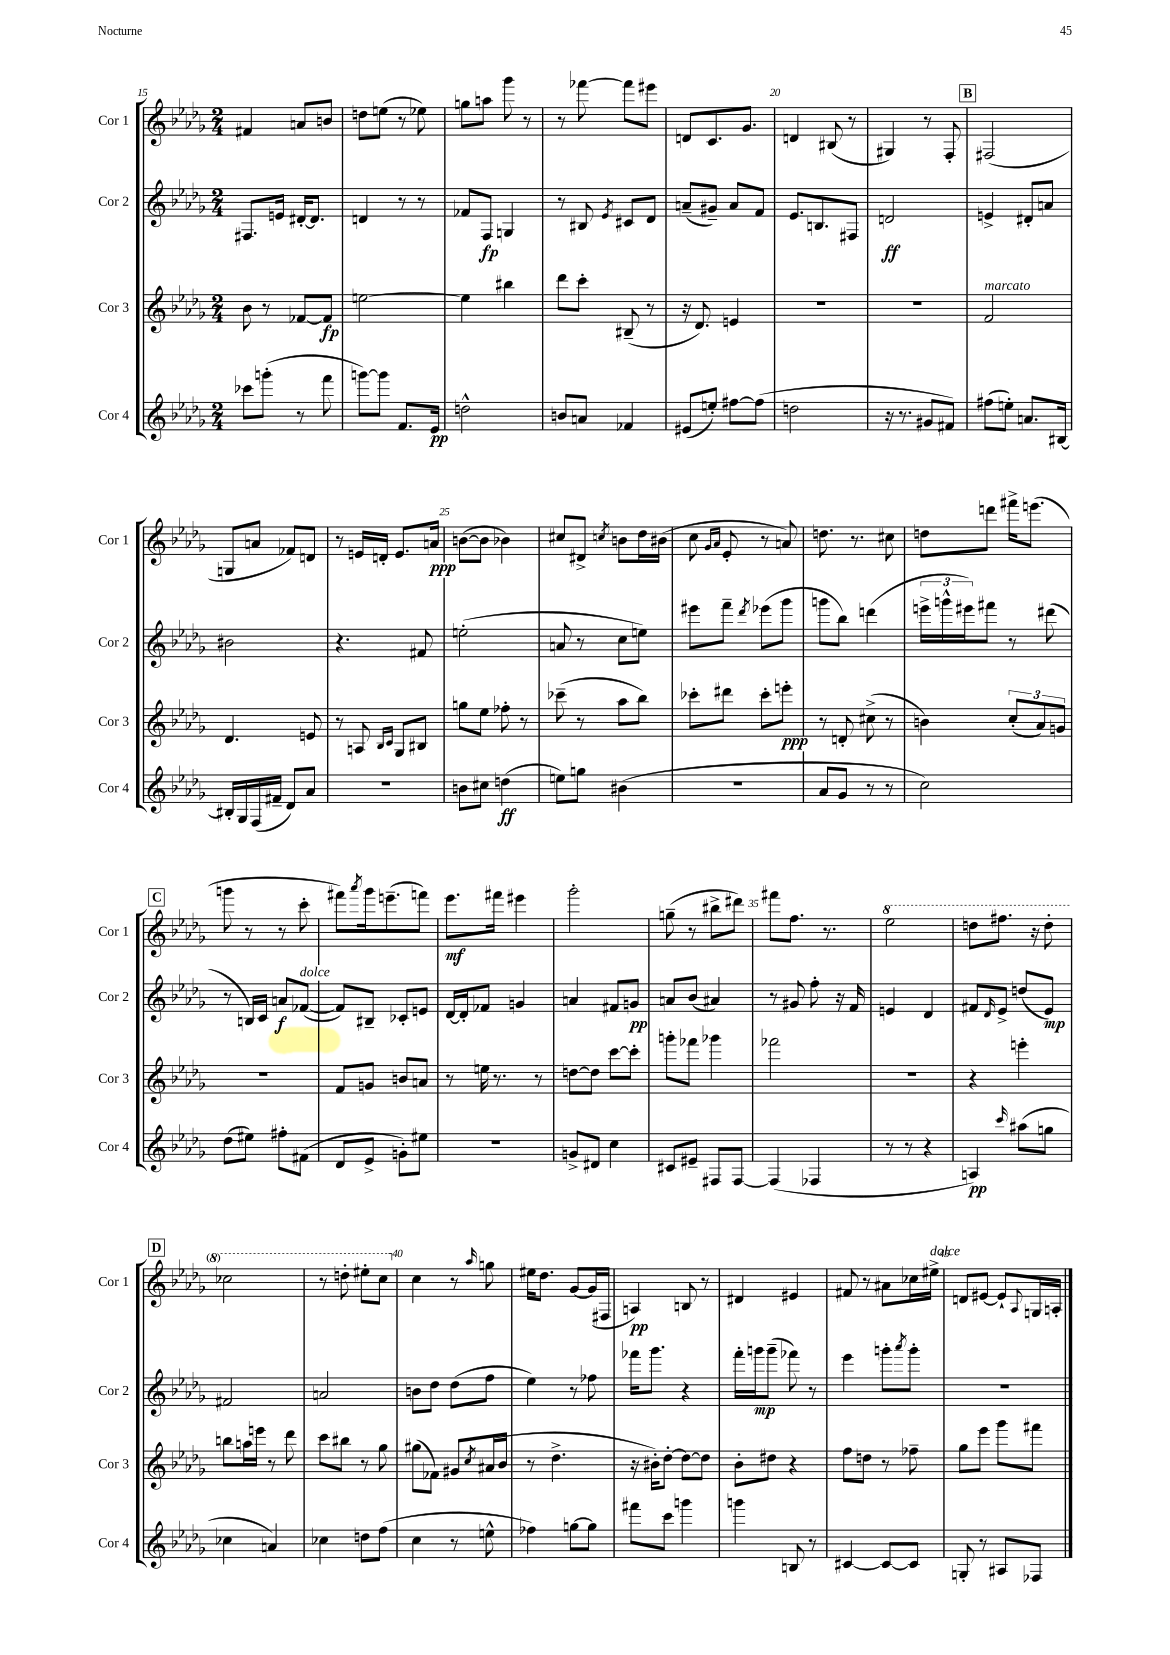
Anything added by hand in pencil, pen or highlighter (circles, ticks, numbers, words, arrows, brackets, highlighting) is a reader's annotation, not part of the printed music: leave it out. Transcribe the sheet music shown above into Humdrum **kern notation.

**kern	**kern	**kern	**kern
*staff4	*staff3	*staff2	*staff1
*clefG2	*clefG2	*clefG2	*clefG2
*k[b-e-a-d-g-]	*k[b-e-a-d-g-]	*k[b-e-a-d-g-]	*k[b-e-a-d-g-]
*M2/4	*M2/4	*M2/4	*M2/4
8ccc-	8b-	8.F#	4f#
(8ggg'	8r	.	.
.	.	16e	.
8r	[8f-	[16d#'	8a
.	.	8.d#]	.
8fff	8f-]	.	8b
=	=	=	=
[8ggg)	[2ee	4d	8dd
8ggg]	.	.	(8ee
8.f	.	8r	8r
.	.	8r	8ee-)
16e-	.	.	.
=	=	=	=
2dd^^	4ee]	8f-	8gg
.	.	8F	8aa
.	4bb#	4G	8ggg-
.	.	.	8r
=	=	=	=
8b	8ddd-	8r	8r
8a	8ccc'	8B#	[8fff-
.	.	8qe-	.
4f-	(8B#~	8c#	8fff-]
.	8r	8d-	8eee#
=	=	=	=
(8e#	16r	(8a~	8d
.	8.d-)	.	.
8ee')	.	8g#~)	8.c
[8ff#	4e	8a	.
.	.	.	8.g-
(8ff#]	.	8f	.
=	=	=	=
2dd	2r	8.e-	4d
.	.	8.B	.
.	.	.	(8B#
.	.	8F#	8r
=	=	=	=
16r	2r	2d	4G#)
8.r	.	.	.
8g#	.	.	8r
8f#)	.	.	8F'
=	=	=	=
(8ff#	2f	4e^	(2F#
8ee')	.	.	.
8.a	.	8d#'	.
.	.	8a	.
[16B#	.	.	.
=	=	=	=
16B#']	4.d-	2b#	8G
16G-	.	.	.
(16F	.	.	8a
16f#~	.	.	.
8d-)	.	.	8f-)
8a-	8e	.	8d
=	=	=	=
2r	8r	4.r	8r
.	8A	.	16e
.	.	.	16d'
.	16qqB-	.	.
.	16qqc	.	.
.	8G-	.	8.e
.	8B#	8f#	.
.	.	.	16a
=	=	=	=
8b	8gg	(2ee'	([8b
8cc#	8ee-	.	8b]
(4dd	8ff-'	.	4b-)
.	8r	.	.
=	=	=	=
8ee)	(8ccc-~	8a	8cc#
8gg	8r	8r	8d#^
.	.	.	8qcc
(4b#	8aa-	8cc	8b
.	8bb-)	8ee)	16dd-
.	.	.	(16b#
=	=	=	=
2r	8ccc-'	8eee#	8cc
.	.	.	16qqg-
.	.	.	16qqa-
.	8ddd#	8fff~	8e-'
.	.	8qddd-	.
.	8ccc-'	(8eee-	8r
.	8eee'	8ggg-	8a)
=	=	=	=
8a-	8r	8ggg	8.dd
8g-	8d'	8bb-)	.
.	.	.	8.r
8r	(8cc#^	(4ddd	.
8r	8r	.	8cc#
=	=	=	=
2cc)	4b)	24eee^	8dd
.	.	24ggg^^	.
.	.	24eee#)	.
.	.	8fff#	8ddd
.	(12cc'	8r	16fff#^
.	.	.	(8.eee
.	12a-)	.	.
.	.	(8ddd#	.
.	12g	.	.
=	=	=	=
(8dd-	2r	8r	8ggg
8ee#)	.	16B)	8r
.	.	16c	.
8ff#'	.	8a	8r
(8f#	.	([8f-	8ccc'
=	=	=	=
8d-	8f	8f-])	8fff#)
.	.	.	8qaaa-
8e-^	8g	8B#~	16ggg-
.	.	.	(8.eee~
8g')	8b	8c-'	.
8ee#	8a	8e	8fff)
=	=	=	=
2r	8r	[16d-	8.eee-
.	.	16d-']	.
.	16ee	8f-	.
.	8.r	.	16fff#
.	.	4g	4eee#
.	8r	.	.
=	=	=	=
8g^	[8dd	4a	2ggg-'
8d#	8dd]	.	.
4cc	[8ccc	8f#	.
.	8ccc']	8g	.
=	=	=	=
8c#	8ggg'	8a	(8gg~
8e#~	8fff-	(8b-	8r
8F#	4ggg-	4a#)	8bb#^
[8F#	.	.	8ddd#)
=	=	=	=
(4F#]	2fff-	8r	8fff#
.	.	8g#	8.ff
4F-	.	8ff'	.
.	.	.	8.r
.	.	16r	.
.	.	16f	.
=	=	=	=
8r	2r	4e	2eee-
8r	.	.	.
4r	.	4d-	.
=	=	=	=
4A)	4r	8f#	8ddd
.	.	16qqd-	.
.	.	8e-^	8.fff#
16qqccc	.	.	.
(8aa#	4eee'	(8dd	.
.	.	.	16r
8gg	.	8e-)	8ddd'
=	=	=	=
4cc-	8bb	2f#	2ccc-
.	16aa	.	.
.	16eee	.	.
4a)	8r	.	.
.	8ddd-	.	.
=	=	=	=
4cc-	8ccc	2a	8r
.	8bb#	.	8ddd'
8dd	8r	.	8eee#'
(8ff	8gg-	.	8ccc
=	=	=	=
4cc	(8gg#	8b	4cc
.	8f-)	8dd-	.
8r	8g#	(8dd-	8r
.	8qcc	.	16qqaa-
8ee^^	(16a#	8ff	8gg
.	16b-	.	.
=	=	=	=
4ff-)	8r	4ee-)	16ee#
.	.	.	8.dd-
.	4.dd-^	.	.
[8gg	.	8r	[8g-
8gg]	.	8ff-	(16g-]
.	.	.	16F#
=	=	=	=
8fff#	16r	16fff-	4A)
.	16b#')	8.ggg-	.
8ccc	[8dd-'	.	.
4ggg	8dd-_	4r	8B
.	8dd-]	.	8r
=	=	=	=
4ggg	8b-'	16fff'	4d#
.	.	16ggg	.
.	8dd#	(8ggg~	.
8B	4r	8fff-)	4e#
8r	.	8r	.
=	=	=	=
[4c#	8ff	4eee-	8f#
.	8dd	.	8r
8c#_	8r	8ggg'	8a#
.	.	8qaaa-	.
8c#]	8ff-~	8ggg'	16cc-
.	.	.	16ee#^
=	=	=	=
8G'	8gg-	2r	8d
8r	8eee-	.	[8e#
8A#	8ggg-	.	8e#`]
.	.	.	8qqA-
8F-	8fff#	.	16G
.	.	.	16A'
==	==	==	==
*-	*-	*-	*-
